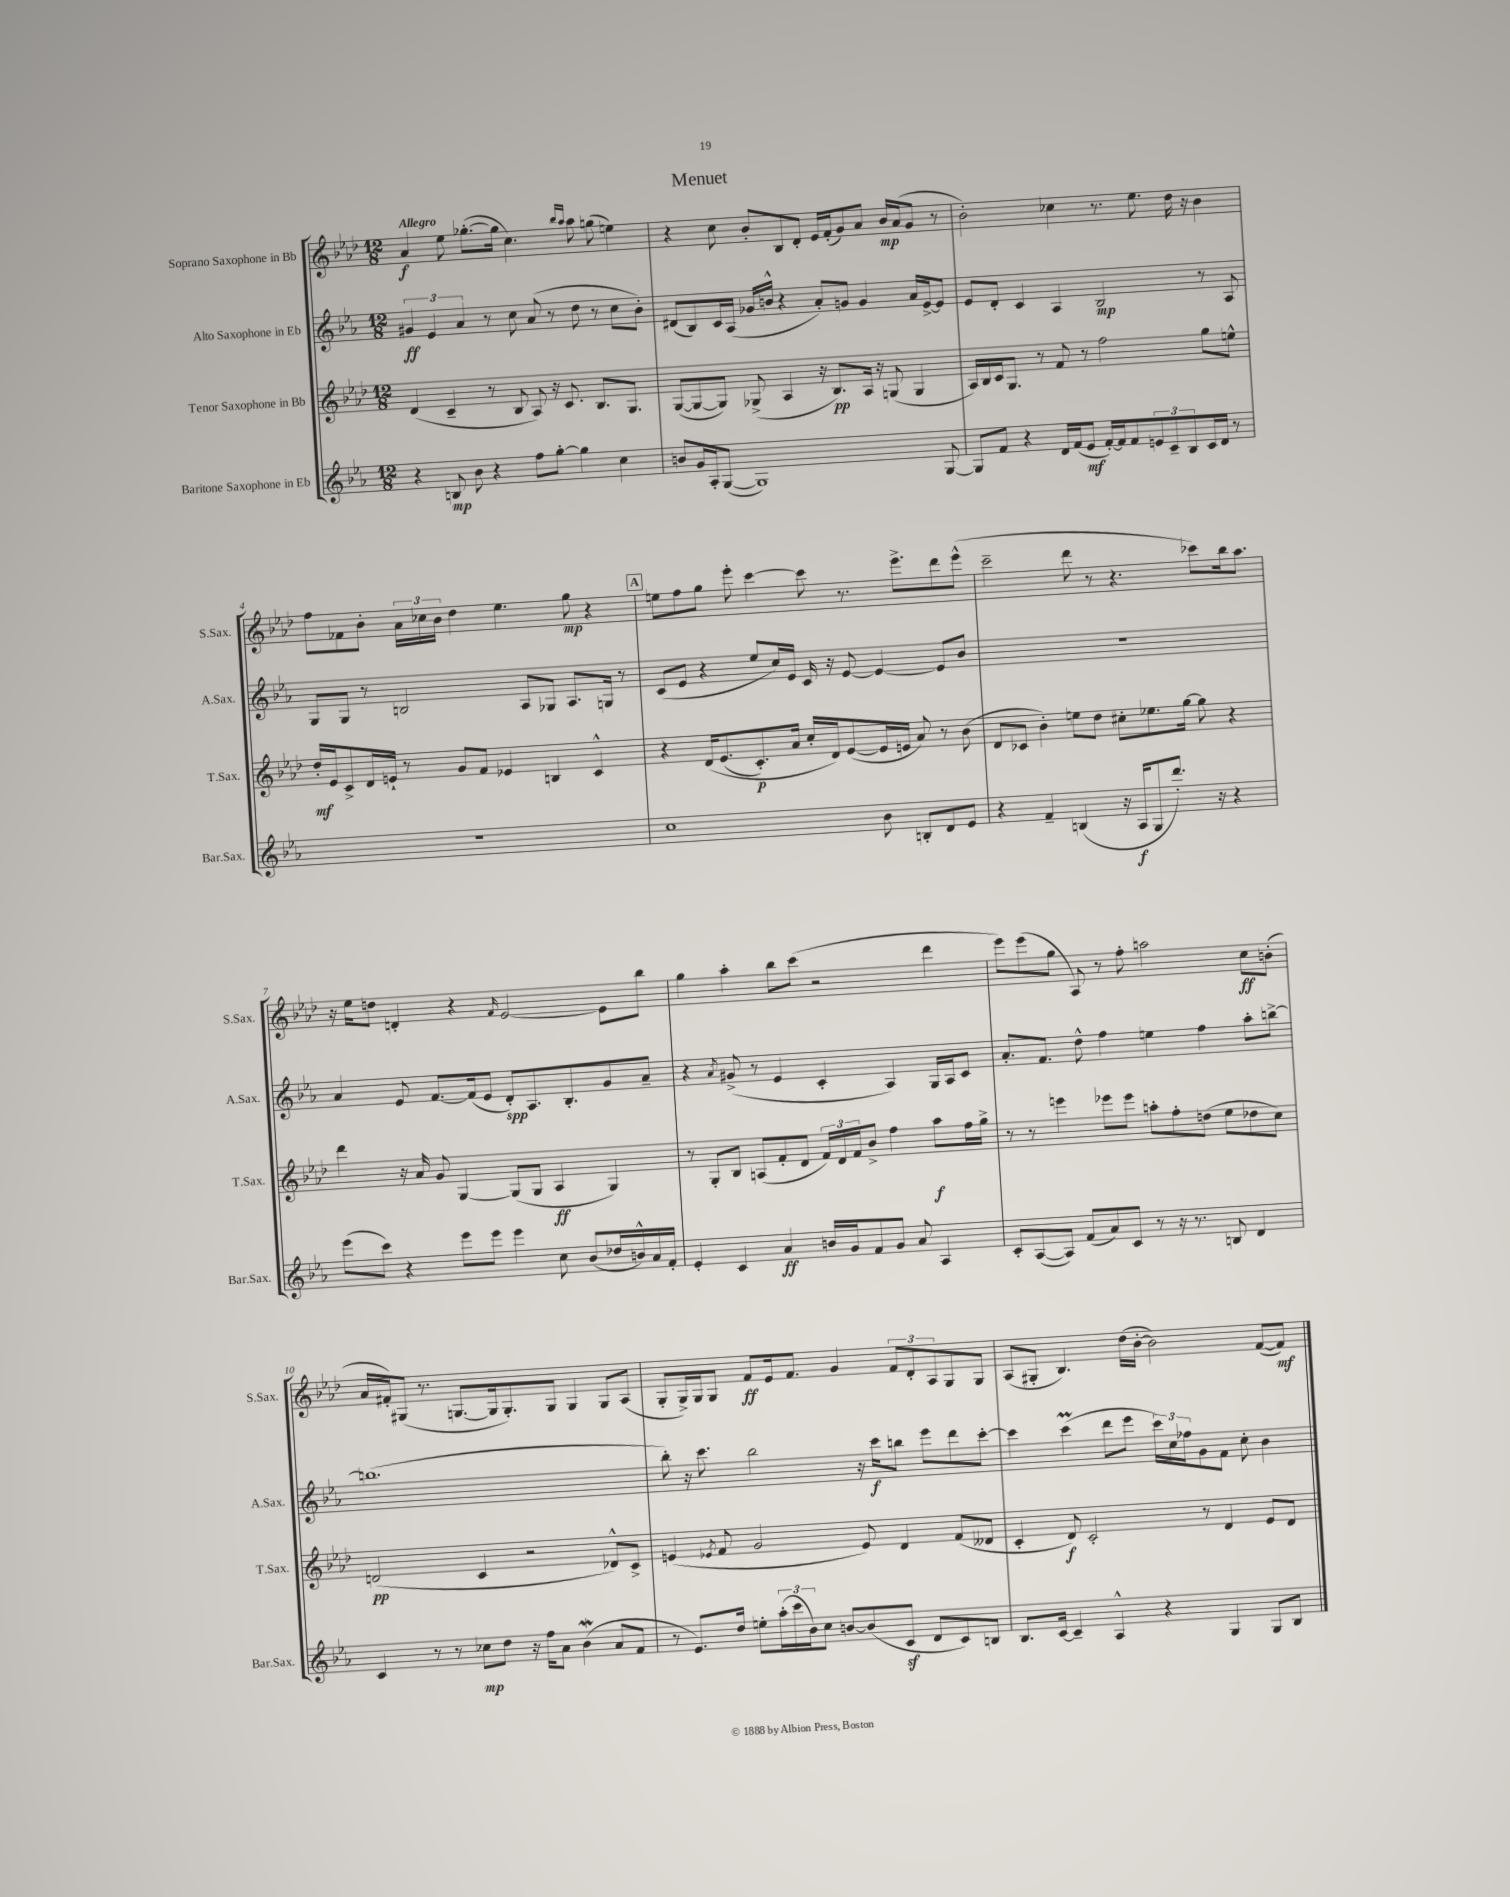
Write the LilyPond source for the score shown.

\header { title = "Menuet" }
<<
\new StaffGroup <<
\new Staff = "s0" \with { instrumentName = "Soprano Saxophone in Bb" shortInstrumentName = "S.Sax." } {
    \clef treble \key aes \major \numericTimeSignature \time 12/8 \tempo "Allegro"
    aes'4\f ees''8 ges''8.~-.( ges''16 c''4.) \grace { bes''16 aes''16 } aes''8 g''8( e''4) |
    r4 c''8 bes'8-. bes8 des'8-. ees'16 f'16-.( g'8) aes'8 bes'16\mp aes'16( g'8 r8 |
    bes'2-.) ces''4 r8. ees''8. des''16 r16 bes'4 |
    f''8 fes'8 bes'8-. \tuplet 3/2 { aes'16 ces''16 bes'16 } des''4 ees''4. g''8\mp r4 |
    \mark \markup { \box "A" } e''8 f''8 g''8 ees'''8-. c'''4~ c'''8 r8. ees'''8.-> des'''8 ees'''8-^( |
    c'''2-- des'''8 r8 r4. ces'''8) bes''16 aes''8. |
    r16 ees''16 d''8 d'4-. r4 \grace { f'16 } ees'2~ ees'8 bes''8 |
    g''4 aes''4-. bes''8 c'''8( r2 des'''4 |
    ees'''8) ees'''8( g''8 aes8) r8 f''8-. a''2 c''8\ff b'8-.( |
    aes'16 fis'16-.) gis8( r8. g8.~ g16 g8.-.) g8 g4 g8 aes8( |
    g8-. g16->) g16 g8 f'8\ff ees'16 f'8. g'4 \tuplet 3/2 { f'8 des'8-. aes8 } g8 g8 |
    aes8( gis8-. bes4.) des''16( bes'16~-. bes'2) f'8~( f'8\mf) \bar "|." |
}
\new Staff = "s1" \with { instrumentName = "Alto Saxophone in Eb" shortInstrumentName = "A.Sax." } {
    \clef treble \key ees \major \numericTimeSignature \time 12/8
    \tuplet 3/2 { gis'4\ff ees'4 aes'4 } r8 c''8 aes'8( r8 d''8 r8 c''8 bes'8-.) |
    dis'8( bes8) c'16 aes16( ges'16 b'16-^ r4 aes'8-.) g'8 g'4 aes'16 ees'16~-> ees'8 |
    ees'8 d'8-. c'4 aes4 bes2\mp r8 aes8 |
    g8 g8 r8 b2 aes8 ges8 aes8. g16 r8 |
    \mark \markup { \box "A" } c'8( ees'8 r4 ees''8 c''16) ees'16 c'16 r16 ees'8~ ees'4~ ees'8 bes'8 |
    R1. |
    aes'4 ees'8 f'8.~ f'16( ees'8 d'8-.\spp) aes8. bes8.-. g'8 aes'8-- |
    r4 \acciaccatura { aes'8 } gis'8->( r8 ees'4 c'4-. aes4) g16 aes16 c'8 |
    aes'8.-. f'8. d''8-^ f''4 e''4 f''4 aes''8-. b''8~-> |
    b''1.( |
    bes''8-.) r16 c'''8. bes''2 r16 c'''16\f b''8 ees'''8 d'''8 c'''8~-. |
    c'''4 c'''4\prall( d'''8 ees'''8 \tuplet 3/2 { c'''16) c''16 fes''16 } g'8 f'8 c''8-. bes'4 \bar "|." |
}
\new Staff = "s2" \with { instrumentName = "Tenor Saxophone in Bb" shortInstrumentName = "T.Sax." } {
    \clef treble \key aes \major \numericTimeSignature \time 12/8
    des'4( c'4-- r8 bes8 aes8) r16 c'8. bes8. g8. |
    g8~( g8~ g8) ges8->( aes4 r16 bes8.\pp) aes16 r16 g8( g4 |
    aes16) bes16 c'16 g8. r8 f'8 r8 f''2 g''8 e''8-^ |
    des''16-.\mf ees'16 c'8-> des'16 e'16-! r8 g'8 f'8 ees'4 b4 c'4-^ |
    \mark \markup { \box "A" } r4 des'16\( ees'8.( c'8.-.\p) aes'16 c''16-. des'16\) ees'8~( ees'16 e'16 aes'8) r8 bes'8( |
    des'8 ces'8 bes'4-.) e''8 des''8 cis''8-. ees''8. g''16~ g''8 r4 |
    des'''4 r16 aes'16 g'8 g4~ g8( g8 aes4\ff g4) |
    r8 g8-. bes8 a8( f'8-. des'8 \tuplet 3/2 { f'16) des'16 f'16 } bes'8-> f''4 aes''8\f f''16 g''16-> |
    r8 r8 e'''4 ees'''8 ees'''8 a''8-. f''8-. d''8( ees''8 des''8 c''8) |
    d'2\pp( c'4 r2 des'8-^) c'8-> |
    e'4( \acciaccatura { ees'8 } f'8 g'2 ees'8) des'4 f'8( deses'8 |
    c'4-. des'8\f) c'2-. r8 des'4 ees'8 des'8 \bar "|." |
}
\new Staff = "s3" \with { instrumentName = "Baritone Saxophone in Eb" shortInstrumentName = "Bar.Sax." } {
    \clef treble \key ees \major \numericTimeSignature \time 12/8
    r4 b8\mp bes'8 r4 f''8 g''8~-. g''4 c''4 |
    b'8 g'16 aes16-. g8~( g1) g8~ |
    g8 f'8 r4 d'16 f'16( ees'8\mf f'16~-.) f'16 f'8 \tuplet 3/2 { e'8 c'8-- bes8 } c'16 d'16 r8 |
    R1. |
    \mark \markup { \box "A" } c''1 bes'8 b8-. d'8 ees'8 |
    r4 f'4-- b4( r16 aes16\f g8 d'''8.-.) r16 r4 |
    ees'''8( c'''8) r4 ees'''8 ees'''8 ees'''4 c''8 bes'8( des''16 b'16-^) aes'16 f'16-. |
    ees'4-. c'4 aes'4\ff b'16 g'16 f'8 g'8 aes'8 aes4 |
    c'8-. aes8~( aes8) f'8( aes'8) c'8 r8 r16 r8. b8 d'4 |
    c'4 r8 r8 ces''8\mp d''8 r16 f''16 aes'8 bes'4\mordent( aes'8 f'8 |
    r8 ees'8.) d''16 e''8-. \tuplet 3/2 { aes''16-.( c'''16 bes'16) } c''8 b'8~ b'8( c'8\sf d'8 c'8) b8 |
    bes8. c'16~ c'4-- aes4-^ r4 g4 g8 bes8 \bar "|." |
}
>>
>>
